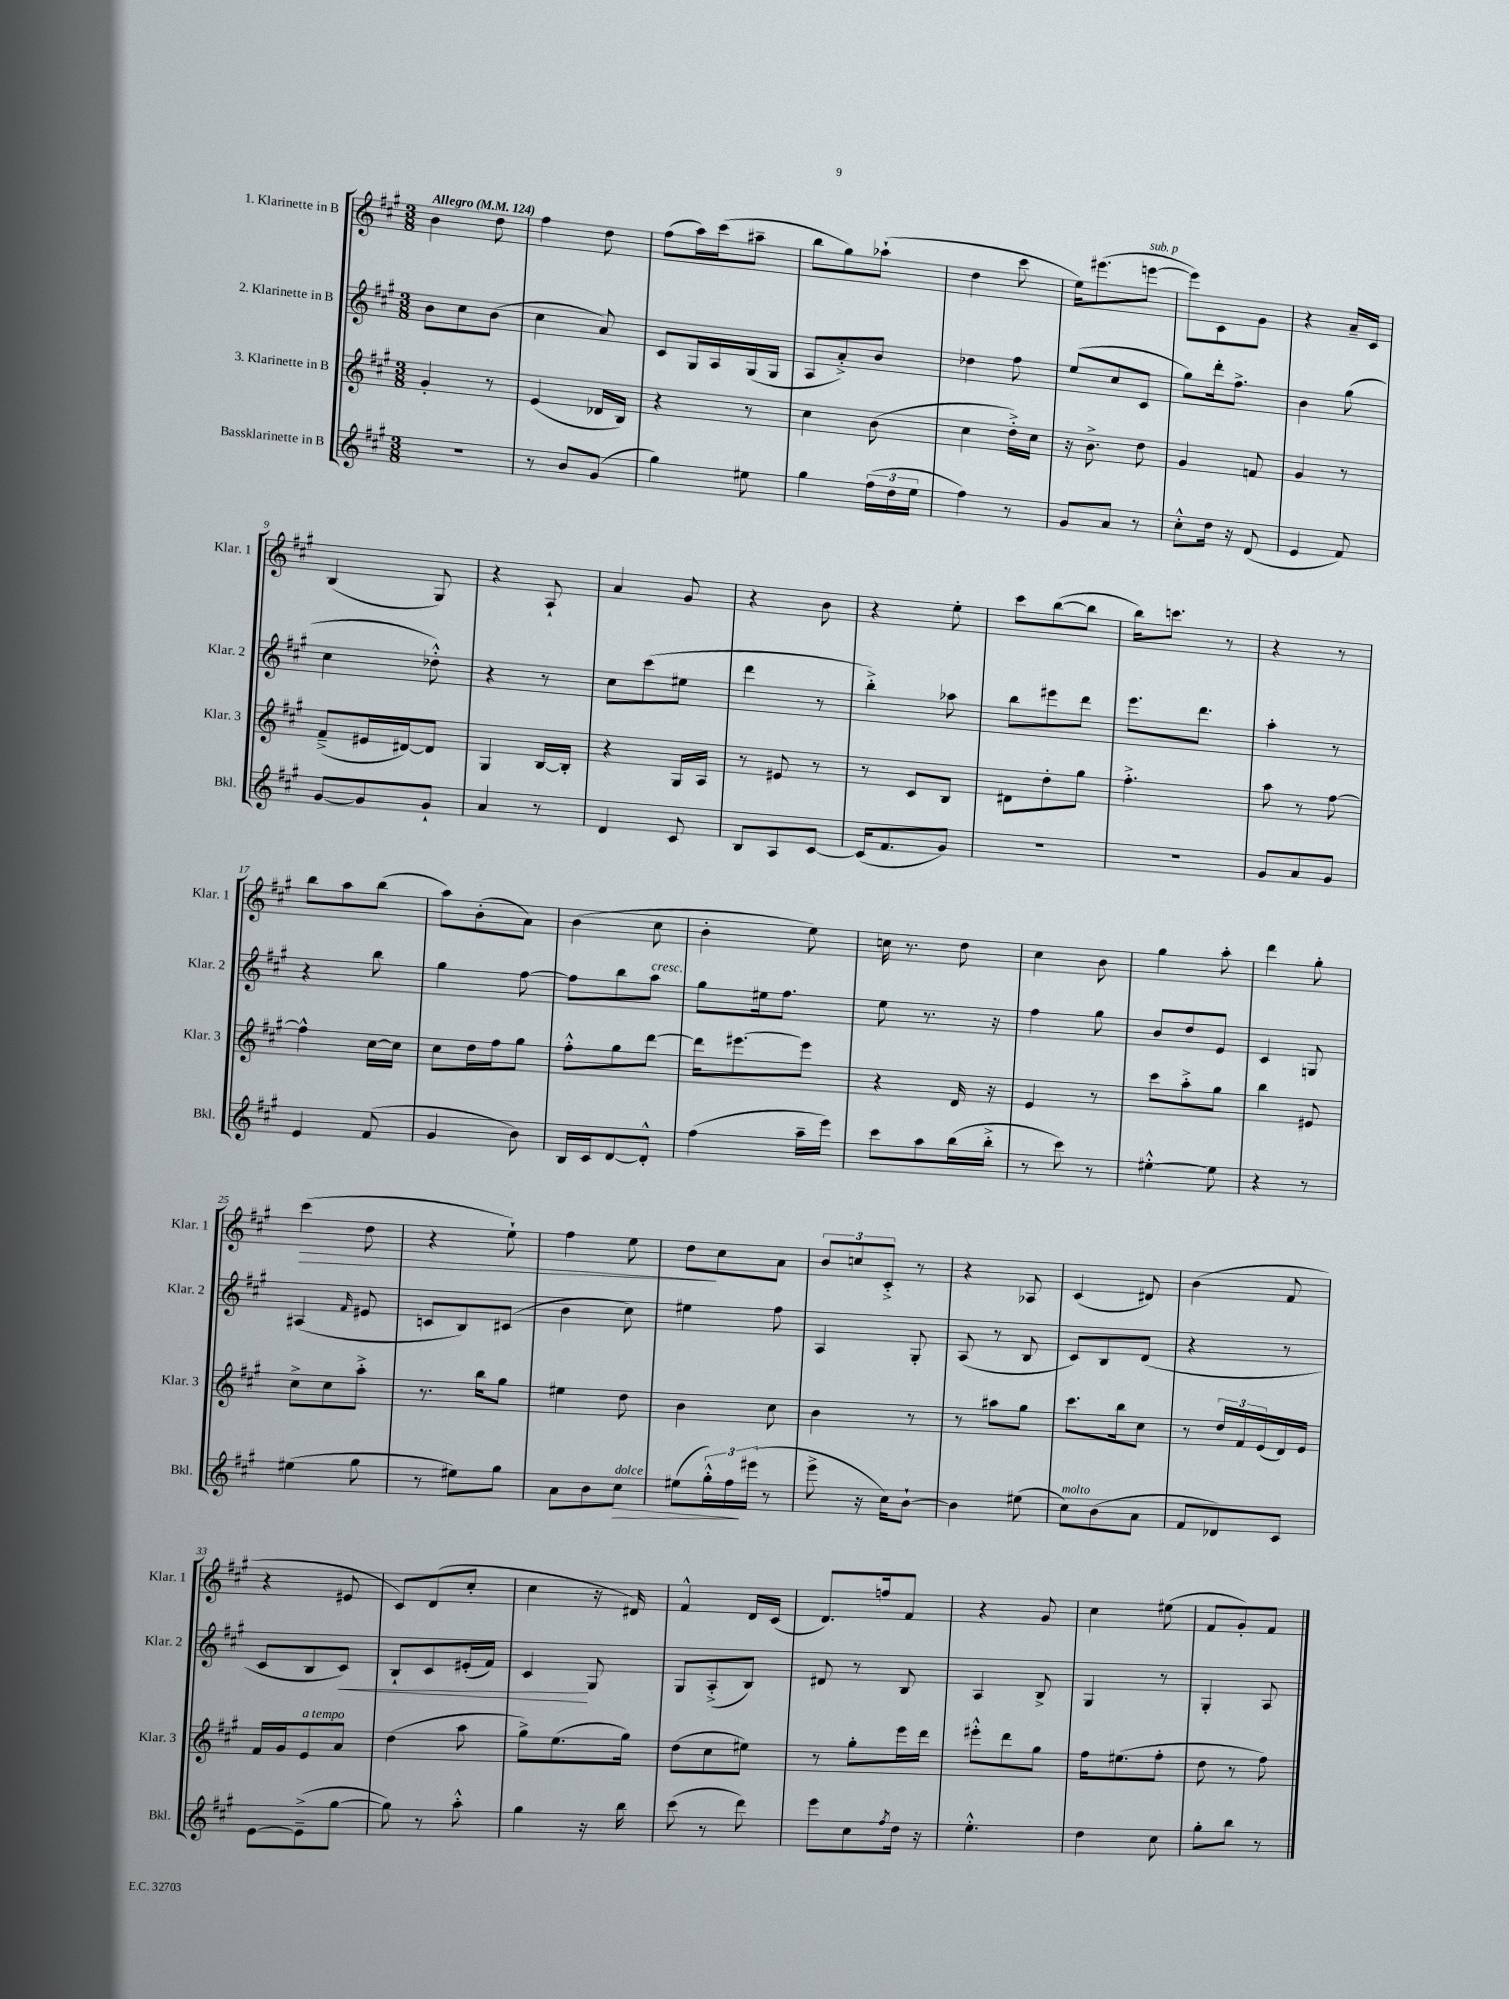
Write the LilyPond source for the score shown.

<<
\new StaffGroup <<
\new Staff = "s0" \with { instrumentName = "1. Klarinette in B" shortInstrumentName = "Klar. 1" } {
    \clef treble \key a \major \numericTimeSignature \time 3/8 \tempo "Allegro" 4 = 124
    b'4 d''8 |
    fis''4 d''8 |
    fis''8( a''16) cis'''16( ais''8-- |
    b''8 gis''8) aes''8-!( |
    d''4 cis'''8 |
    e''16) eis'''8.( e'''8~^\markup { \italic "sub. p" } |
    e'''8) cis'8 gis'8 |
    r4 a'16-- cis'16 |
    b4( gis8) |
    r4 a8-! |
    a'4 gis'8 |
    r4 b'8 |
    r4 e''8-. |
    cis'''8 b''8~( b''8 |
    b''16) c'''8. r8 |
    r4 r8 |
    b''8 a''8 b''8( |
    a''8) b'8-.( a'8) |
    b'4( cis''8 |
    b'4-. e''8) |
    c''16 r8. d''8 |
    cis''4 b'8 |
    gis''4 a''8-. |
    d'''4 gis''8-. |
    cis'''4\>( d''8 |
    r4 e''8-!) |
    fis''4 e''8 |
    d''8\! cis''8 a'8 |
    \tuplet 3/2 { b'8 c''8 cis'8-.-> } r8 |
    r4 aes8 |
    cis'4( dis'8) |
    b'4( fis'8 |
    r4 eis'8 |
    cis'8) d'8( cis''8-. |
    cis''4 r16 dis'16) |
    fis'4-^ d'16 cis'16( |
    d'8.) f''16 fis'8 |
    r4 gis'8 |
    cis''4 eis''8( |
    fis'8 gis'8-.) fis'8 \bar "|." |
}
\new Staff = "s1" \with { instrumentName = "2. Klarinette in B" shortInstrumentName = "Klar. 2" } {
    \clef treble \key a \major \numericTimeSignature \time 3/8
    b'8 cis''8 b'8( |
    cis''4 a'8) |
    cis'8 gis16 a16 gis16( gis16 |
    a8 a'8-.->) b'8 |
    des''4 fis''8 |
    e''8( cis''8 cis'8 |
    gis''8) d'''16-. fis''8.-> |
    b'4 gis''8( |
    cis''4 des''8-.-^) |
    r4 r8 |
    cis''8 cis'''8( eis''8 |
    d'''4 r8 |
    b''4-.->) aes''8 |
    b''8 eis'''8 d'''8 |
    e'''8. d'''8. |
    a''4-. r8 |
    r4 b''8 |
    gis''4 fis''8~ |
    fis''8 b''8 a''8^\markup { \italic "cresc." } |
    gis''8 eis''16 fis''8. |
    e''8 r8. r16 |
    fis''4 gis''8 |
    b'8 d''8 e'8 |
    cis'4 g8 |
    ais4( \grace { fis'16 } eis'8 |
    c'8 b8) cis'8( |
    b'4 cis''8) |
    eis''4 fis''8 |
    a4 gis8-. |
    a8( r8 b8 |
    cis'8) b8 d'8( |
    r4 r8 |
    cis'8 b8 cis'8\<) |
    b8-! cis'8 eis'16-.( fis'16) |
    cis'4\! gis8 |
    gis8 a8-.->( b8) |
    dis'8 r8 b8 |
    a4 b8-> |
    gis4 r8 |
    gis4-. a8 \bar "|." |
}
\new Staff = "s2" \with { instrumentName = "3. Klarinette in B" shortInstrumentName = "Klar. 3" } {
    \clef treble \key a \major \numericTimeSignature \time 3/8
    gis'4-. r8 |
    e'4( des'16 b16) |
    r4 r8 |
    cis''4 b'8( |
    cis''4 d''16-.->) cis''16 |
    r16 b'8.-> d''8 |
    gis'4 f'8 |
    gis'4 r8 |
    fis'8--->( eis'16 dis'16~) dis'8 |
    gis4 b16~ b16-. |
    r4 gis16 a16 |
    r8 eis'8 r8 |
    r8 cis'8 b8 |
    dis'8 d''8-. gis''8 |
    fis''4.-.-> |
    a''8 r8 fis''8~ |
    fis''4-^ cis''16~ cis''16 |
    cis''8 d''16 fis''16 gis''8 |
    fis''8-.-^ gis''8 d'''8~ |
    d'''16 eis'''8.~ eis'''8 |
    r4 d'16 r16 |
    e'4 r8 |
    cis'''8 a''8-.-> gis''8 |
    b''4 eis'8 |
    cis''8-> cis''8 a''8-.-> |
    r8. b''16 gis''8 |
    eis''4 d''8 |
    b'4 cis''8 |
    b'4 r8 |
    r8 ais''8 gis''8 |
    cis'''8. b''16 cis''8 |
    r8 \tuplet 3/2 { d''16 fis'16 e'16( } d'16) e'16 |
    fis'16 gis'16 e'8^\markup { \italic "a tempo" } a'8 |
    d''4( a''8 |
    gis''8->) e''8.( gis''16) |
    d''8( cis''8 eis''8) |
    r8 gis''8-. e'''16 d'''16 |
    eis'''8-.-^ d'''8 gis''8 |
    fis''16 eis''8.( fis''8-. |
    d''8 r8 fis''8) \bar "|." |
}
\new Staff = "s3" \with { instrumentName = "Bassklarinette in B" shortInstrumentName = "Bkl." } {
    \clef treble \key a \major \numericTimeSignature \time 3/8
    R4. |
    r8 b'8 gis'8( |
    gis''4) eis''8 |
    gis''4 \tuplet 3/2 { fis''16( d''16 e''16 } |
    fis''4) r8 |
    gis'8 a'8 r8 |
    cis''8-.-^ d''16 r16 d'8( |
    e'4 fis'8) |
    gis'8~ gis'8 gis'8-! |
    a'4 r8 |
    d'4 cis'8 |
    b8 a8 cis'8~ |
    cis'16( fis'8. gis'8) |
    R4. |
    R4. |
    gis'8 a'8 gis'8 |
    e'4 fis'8( |
    gis'4 b'8) |
    b16 cis'16 d'8~ d'8-.-^ |
    fis''4( a''16-- e'''16) |
    cis'''8 a''8 b''16( b''16-.-> |
    r8 cis'''8) r8 |
    eis''4~-.-^ eis''8 |
    r4 r8 |
    eis''4( gis''8 |
    r8 eis''8) gis''8 |
    a'8 b'8 cis''8\>^\markup { \italic "dolce" } |
    eis''8( \tuplet 3/2 { gis''16-.-^) fis''16\! eis'''16( } r8 |
    e'''8-> r16 cis''16) b'8~-! |
    b'4 eis''8( |
    cis''8^\markup { \italic "molto" }) b'8( a'8 |
    fis'8 des'8) cis'8 |
    e'8~ e'8--->( gis''8~ |
    gis''8) r8 a''8-.-^ |
    gis''4 r16 b''16 |
    cis'''8( r8 d'''8) |
    e'''8 cis''8 \acciaccatura { fis''8 } d''16 r16 |
    e''4.-.-^ |
    d''4 cis''8 |
    gis''8-. b''8 r8 \bar "|." |
}
>>
>>
